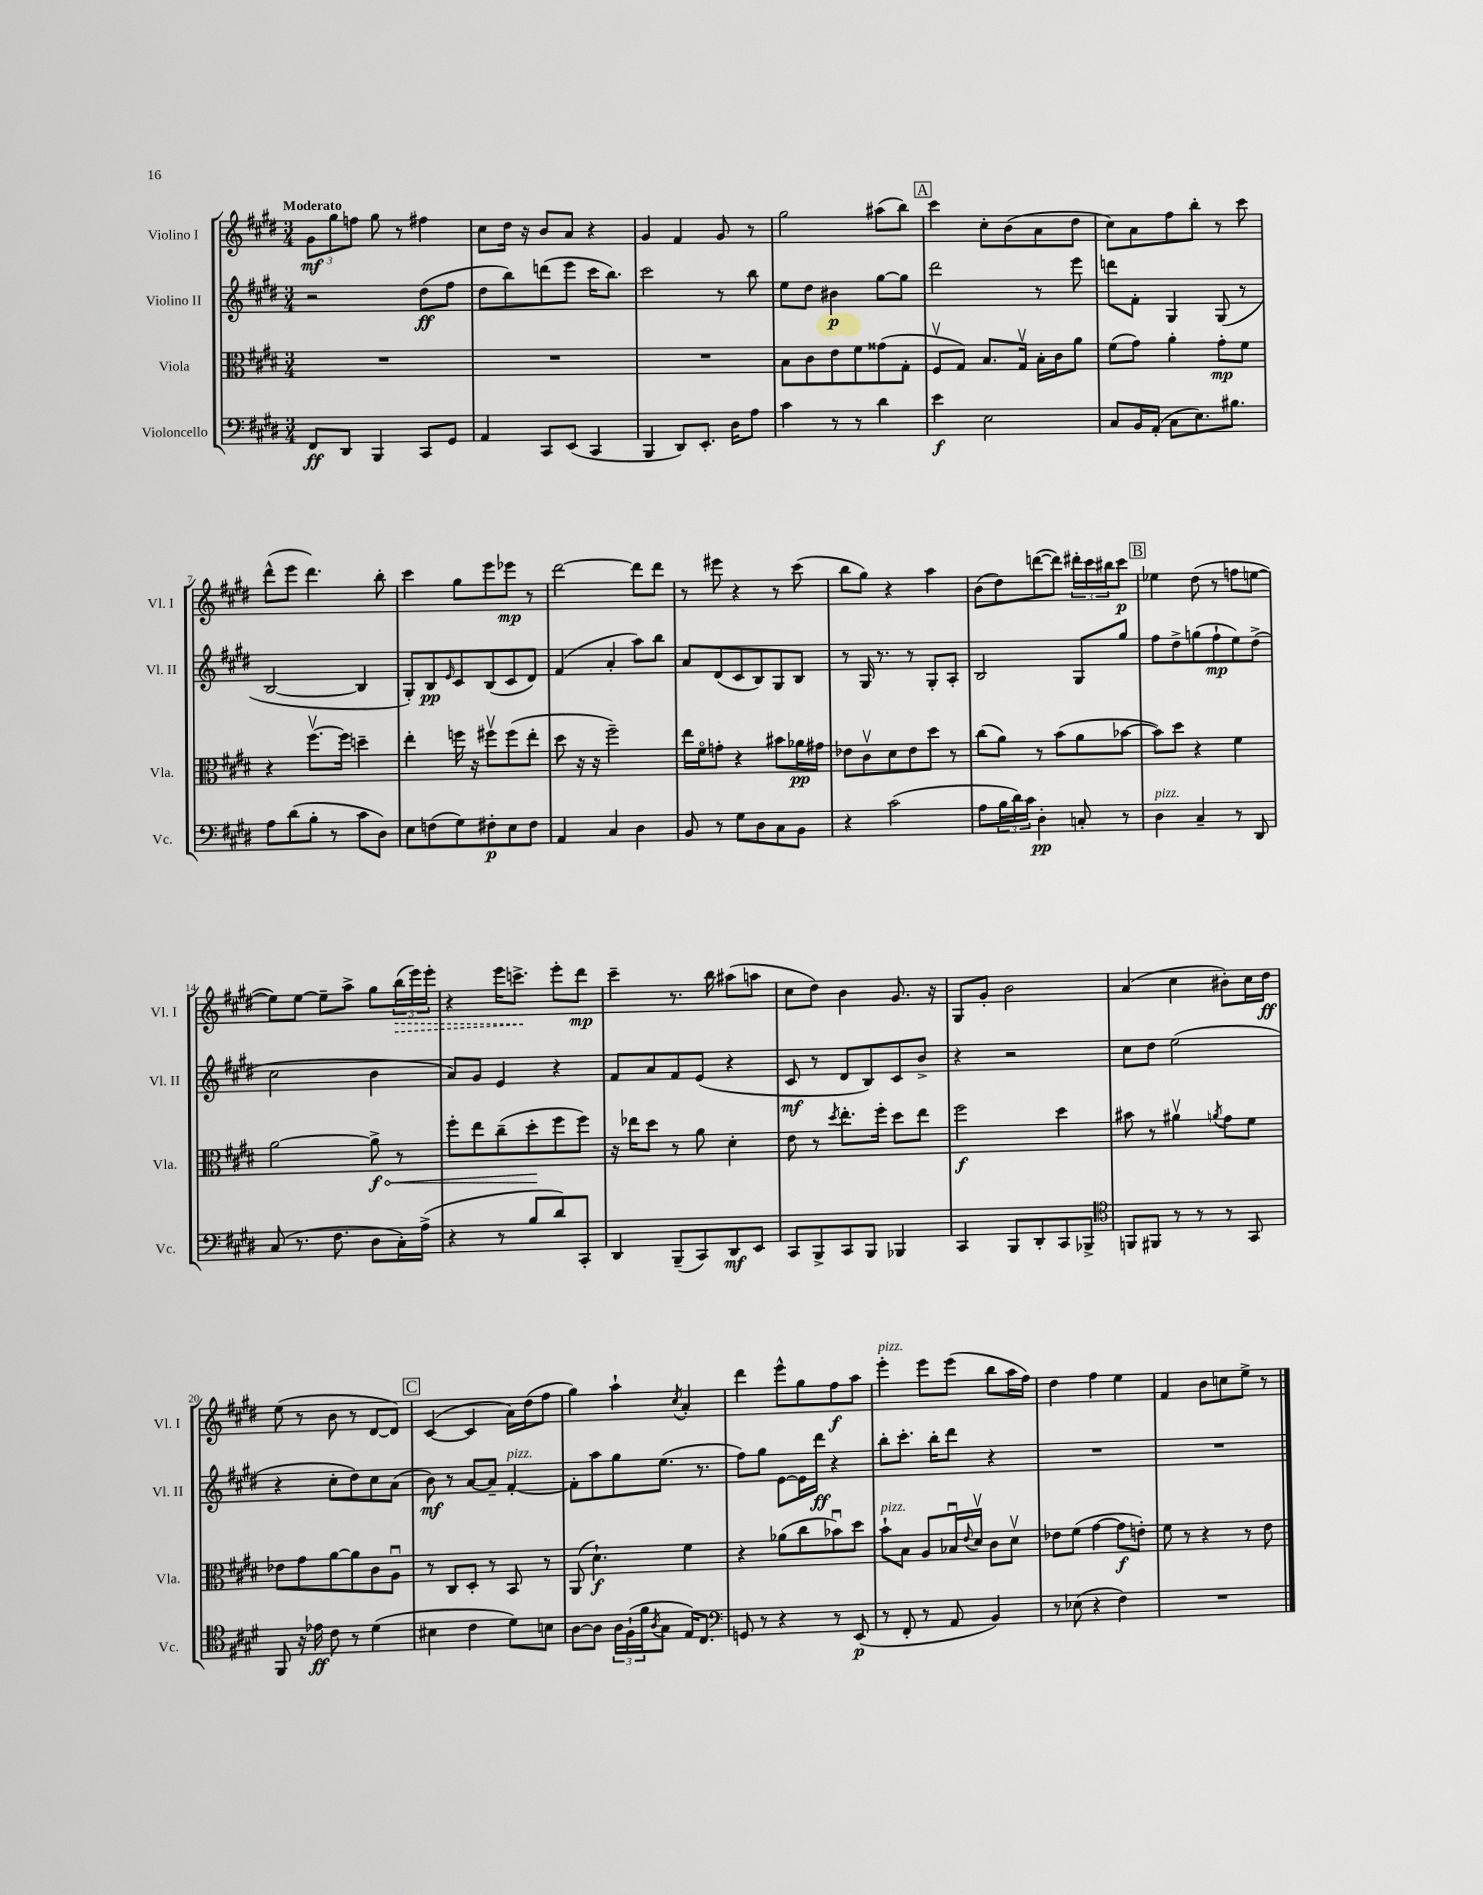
<<
\new StaffGroup <<
\new Staff = "s0" \with { instrumentName = "Violino I" shortInstrumentName = "Vl. I" } {
    \clef treble \key e \major \numericTimeSignature \time 3/4 \tempo "Moderato"
    \tuplet 3/2 { gis'8\mf gis''8 f''8 } gis''8 r8 fis''4 |
    cis''8 dis''16 r16 b'8 a'8 r4 |
    gis'4 fis'4 gis'8 r8 |
    gis''2 ais''8( b''8) |
    \mark \markup { \box "A" } cis'''4 cis''8-. b'8( a'8 dis''8 |
    cis''8) a'8 fis''8 b''8-. r8 cis'''8 |
    dis'''8-^( e'''8 dis'''4.) b''8-. |
    cis'''4 gis''8 e'''8 ees'''8\mp r8 |
    dis'''2~ dis'''8 dis'''8 |
    r8 eis'''8 r4 r8 cis'''8( |
    b''8 gis''8) r4 a''4 |
    b'8( dis''8) d'''8~( d'''8) \tuplet 3/2 { dis'''16-. cis'''16 bis''16 } cis'''8\p |
    \mark \markup { \box "B" } ees''4 dis''8( r8 f''8 e''8~ |
    e''8) e''8~ e''8-- a''8-> gis''8 \tuplet 3/2 { \once \override Hairpin.style = #'dashed-line b''16\>( e'''16) e'''16-. } |
    r4 e'''16 c'''8.->\! e'''8-. dis'''8\mp |
    cis'''4-- r8. b''16 ais''8( a''8 |
    cis''8 dis''8) b'4 gis'8. r16 |
    gis8 gis'8-. b'2 |
    a'4( cis''4 bis'8-.) cis''16 dis''16\ff |
    e''8( r8 b'8 r8 dis'8~ dis'8) |
    \mark \markup { \box "C" } cis'4~( cis'4 a'16) dis''16( fis''8 |
    gis''4) a''4-! \acciaccatura { cis''8 } a'4-. |
    dis'''4 e'''8-^ gis''8 fis''8\f a''8 |
    e'''4-.^\markup { \italic "pizz." } e'''8 e'''8( b''8 a''16 fis''16) |
    dis''4 fis''4 e''4 |
    fis'4 b'8 c''8 e''8-> r8 \bar "|." |
}
\new Staff = "s1" \with { instrumentName = "Violino II" shortInstrumentName = "Vl. II" } {
    \clef treble \key e \major \numericTimeSignature \time 3/4
    r2 dis''8\ff( fis''8 |
    dis''8 b''8) d'''8( e'''8 cis'''16 b''8.) |
    cis'''2 r8 b''8 |
    e''8 dis''8 bis'4\p gis''8~ gis''8 |
    \mark \markup { \box "A" } dis'''2 r8 e'''8 |
    d'''8 fis'8-. gis4 gis8( r8 |
    b2~ b4 |
    gis8-.) b8\pp \grace { e'16 } cis'8 b8( cis'8 dis'8) |
    fis'4( a'4-. a''8) b''8 |
    a'8 dis'8( cis'8 b8) gis8 b8 |
    r8 gis16 r8. r8 gis8-. a8-. |
    b2 gis8 gis''8 |
    \mark \markup { \box "B" } fis''8 dis''8-> g''8( fis''8-!\mp e''8) dis''8->( |
    cis''2 b'4 |
    a'8) gis'8 e'4 r4 |
    fis'8 a'8 fis'8 e'8( r4 |
    cis'8\mf r8 dis'8 b8) cis'8 b'8-> |
    r4 r2 |
    cis''8 dis''8 e''2( |
    r4 cis''8-. dis''8) cis''8 a'8( |
    \mark \markup { \box "C" } b'8\mf) r8 a'8~ a'8-- fis'4~-.^\markup { \italic "pizz." } |
    fis'8-. a''8 gis''8 e''8.( r8. |
    fis''8) gis''8 e'8~ e'16 dis'''16\ff r4 |
    b''8-. cis'''8.-. b''16-. dis'''8 r4 |
    R2. |
    R2. \bar "|." |
}
\new Staff = "s2" \with { instrumentName = "Viola" shortInstrumentName = "Vla." } {
    \clef alto \key e \major \numericTimeSignature \time 3/4
    R2. |
    R2. |
    R2. |
    b8 cis'8 e'8 fis'8 gisis'8( gis8-. |
    \mark \markup { \box "A" } fis8\upbow gis8) b8. gis16\upbow b16-. cis'16 a'8 |
    fis'8( gis'8) a'4-. gis'8-.\mp fis'8 |
    r4 fis''8.~\upbow fis''16 d''4-- |
    e''4-. f''16 r16 fis''8\upbow fis''8( e''8-. |
    dis''8 r16 r16 fis''2--) |
    e''16 fis'16\flageolet g'8-. r4 bis'8 aes'16\pp gis'16 |
    ees'8 cis'8\upbow dis'8 ees'8 dis''8 r8 |
    cis''8( a'8) r8 b'8( a'8 bes'8~ |
    \mark \markup { \box "B" } bes'8) dis''8 r4 fis'4 |
    a'2~ \once \override Hairpin.circled-tip = ##t a'8->\f\< r8 |
    fis''8-. e''8 cis''8--( dis''8-.\! fis''8 fis''8) |
    r16 ees''16 dis''8 r8 a'8 dis'4-. |
    e'8 r8 \acciaccatura { dis''8 } e''8.-. fis''16-. dis''8 e''8 |
    fis''2\f dis''4 |
    bis'8 r8 ais'4\upbow \acciaccatura { a'8 } gis'8 fis'8 |
    ees'8 gis'8 a'8~ a'8 cis'8 a8\downbow |
    \mark \markup { \box "C" } r8 cis8 dis8-. r8 b,8 r8 |
    a,8( dis'4.-!\f) fis'4 |
    r4 aes'8( cis''8 bes'8\downbow) dis''8 |
    b'8-!^\markup { \italic "pizz." } b8 a8 bes16\downbow \appoggiatura { e'8 } dis'16\upbow cis'8 dis'8\upbow |
    ees'8 fis'8( gis'4~ gis'8\f e'8-.) |
    fis'8 r8 r4 r8 e'8 \bar "|." |
}
\new Staff = "s3" \with { instrumentName = "Violoncello" shortInstrumentName = "Vc." } {
    \clef bass \key e \major \numericTimeSignature \time 3/4
    fis,8\ff dis,8 b,,4 cis,8 gis,8 |
    a,4 cis,8 e,8( cis,4 |
    b,,4 dis,8) e,8.-. dis16 a8 |
    cis'4 r8 r8 dis'4 |
    \mark \markup { \box "A" } e'4\f e2 |
    cis8 b,16 a,16-.( cis8 e8.) bis8. |
    a8 dis'8( b8-. r8 cis'8 dis8) |
    e8 f8( gis8) fis8-.\p e8 fis8 |
    a,4 cis4 dis4 |
    b,8 r8 gis8 dis8 cis8 b,8 |
    r4 cis'2( |
    a8 \tuplet 3/2 { b16 dis'16) cis'16 } dis4-.\pp c8-. r8 |
    \mark \markup { \box "B" } dis4^\markup { \italic "pizz." } cis4-- r8 dis,8 |
    cis8( r8. fis8. dis8 cis16-.) a16->( |
    r4 r8 b8 dis'8) cis,8-. |
    dis,4 b,,8--( cis,8) dis,8\mf e,8 |
    cis,8 b,,8-> cis,8 b,,8 bes,,4 |
    cis,4 b,,8 dis,8-. cis,8 bes,,8-> |
    \clef tenor f,8 fis,8 r8 r8 r8 gis,8 |
    fis,8 r16 ees'16\ff cis'8 r8 dis'4( |
    \mark \markup { \box "C" } bis4 cis'4 dis'8) b8 |
    a8~ a8 \tuplet 3/2 { a16 fis16-!( fis'16 } \acciaccatura { a8 } gis8 e16) cis8. |
    \clef bass g,8 r8 r4 r8 e,8\p( |
    r8 fis,8-. r8 a,8 b,4) |
    r8 ees8( r4 fis4) |
    R2. \bar "|." |
}
>>
>>
